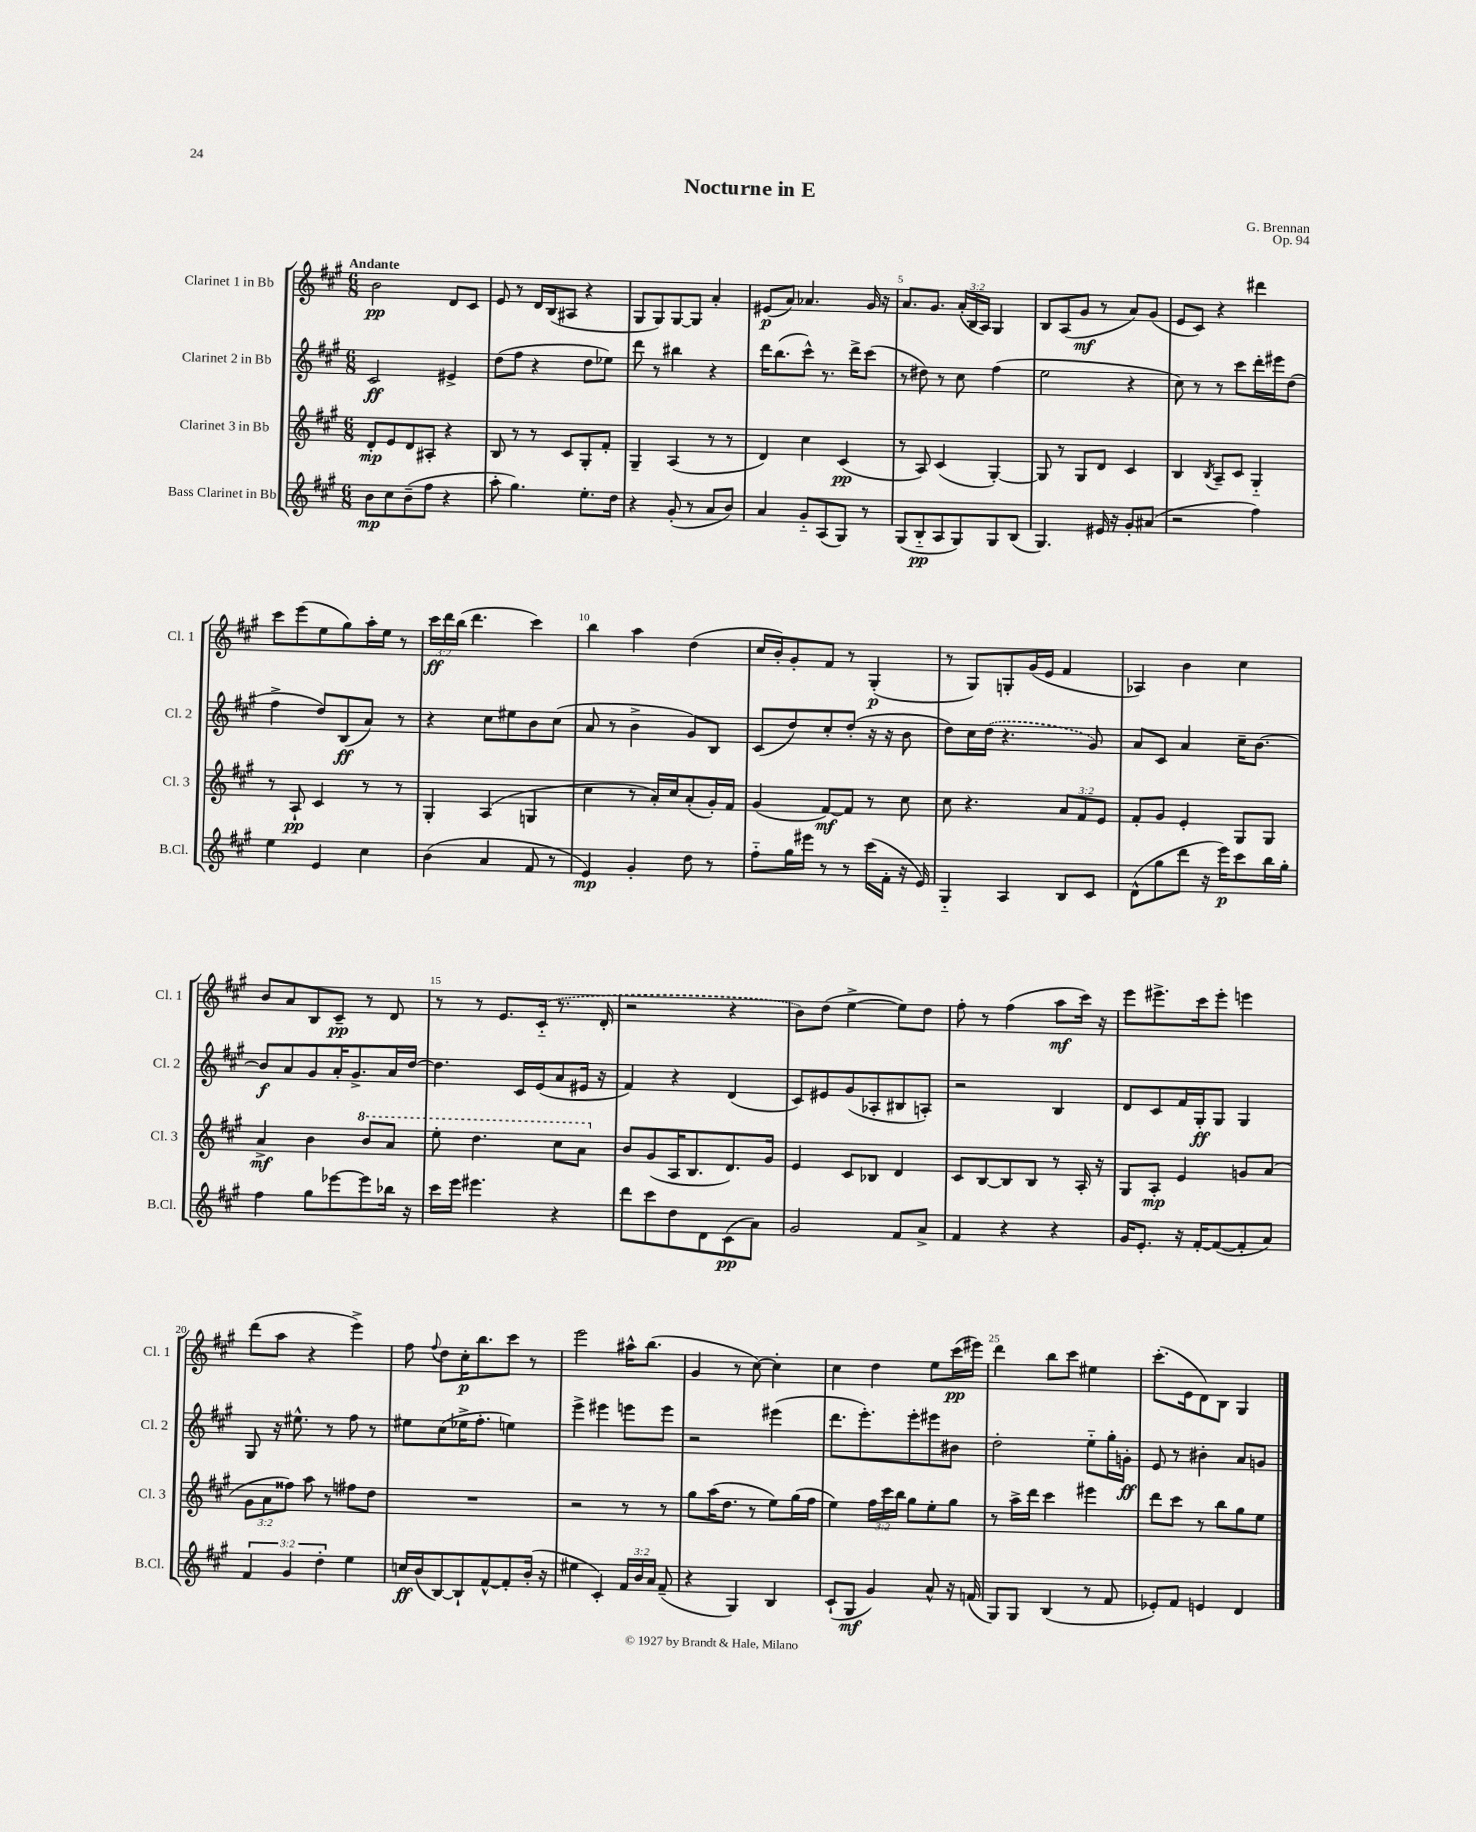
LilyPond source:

\header { title = "Nocturne in E" composer = "G. Brennan" opus = "Op. 94" }
<<
\new StaffGroup <<
\new Staff = "s0" \with { instrumentName = "Clarinet 1 in Bb" shortInstrumentName = "Cl. 1" } {
    \clef treble \key a \major \numericTimeSignature \time 6/8 \override Staff.TupletNumber.text = #tuplet-number::calc-fraction-text \tempo "Andante"
    \autoBeamOff b'2\pp d'8[ cis'8] |
    e'8 r8 d'16[ b16( ais8] r4 |
    gis8[ gis8) gis8~ gis8] a'4-. |
    eis'8[\p( a'8]) aes'4. gis'16 r16 |
    a'8.[ gis'8.] \tuplet 3/2 { a'16[-.( b16 a16]) } gis4 |
    b8[ a8( gis'8]\mf r8 a'8[) gis'8]( |
    e'8[ cis'8]) r4 dis'''4 |
    cis'''8[ e'''8( e''8 gis''8) a''16-. e''16] r8 |
    \tuplet 3/2 { cis'''16[\ff d'''16 b''16]( } d'''4. cis'''4) |
    b''4 a''4 d''4( |
    cis''16[ b'16-.) gis'8-. fis'8] r8 gis4-.\p( |
    r8 gis8[) g8-. gis'16( e'16] fis'4 |
    aes4) b'4 cis''4 |
    b'8[ a'8 b8 cis'8]--\pp r8 d'8 |
    r8 r8 e'8.[ \once \slurDashed cis'16]-_( r8. d'16-. |
    r2 r4 |
    b'8[) d''8]( e''4~-> e''8[) d''8] |
    fis''8-. r8 fis''4( a''8[\mf cis'''16]) r16 |
    e'''8[ eis'''8.-> cis'''16 eis'''8]-. e'''4 |
    d'''8[( a''8] r4 e'''4->) |
    fis''8 \appoggiatura { fis''8 } d''8[ cis''16-.\p b''8. cis'''8] r8 |
    e'''2 ais''16[-^ b''8.]( |
    gis'4 r8 cis''8~) cis''4-. |
    cis''4 d''4 e''8[ cis'''16\pp( eis'''16]) |
    d'''4 b''8[ cis'''8] eis''4 |
    cis'''8.[-.( e'16 d'8) b8] gis4 \bar "|." |
}
\new Staff = "s1" \with { instrumentName = "Clarinet 2 in Bb" shortInstrumentName = "Cl. 2" } {
    \clef treble \key a \major \numericTimeSignature \time 6/8
    \autoBeamOff cis'2\ff eis'4-> |
    d''8[( fis''8] r4 d''8[ ees''8]) |
    d'''8 r8 bis''4 r4 |
    d'''16[ b''8.( cis'''8]-^) r8. d'''16[-> cis'''8]( |
    r8 dis''8) r8 cis''8 fis''4( |
    e''2 r4 |
    cis''8) r8 r8 cis'''8[ d'''16-. eis'''16 d''8]( |
    fis''4-> d''8[) b8\ff( a'8]) r8 |
    r4 cis''8[ eis''8 b'8 cis''8]( |
    a'8 r8 b'4-> gis'8[) b8] |
    cis'8[( d''8) cis''8-. d''8]-.( r16 r16 b'8 |
    d''8[) cis''16 \once \slurDashed d''16]( r4. gis'8) |
    a'8[ cis'8] a'4 cis''16[-- b'8.]~ |
    b'8[\f a'8 gis'8 a'16-. gis'8.-> a'16 d''16]~ |
    d''4. cis'16[ e'16( a'8 eis'16] r16 |
    fis'4) r4 d'4( |
    cis'8[) eis'8 gis'8( aes8-. bis8 a8]-.) |
    r2 b4 |
    d'8[ cis'8 fis'16 gis16-.\ff gis8] gis4 |
    gis8 r16 eis''8.-^ r8 fis''8 r8 |
    eis''8[ cis''8( ees''16-> fis''8.]-. e''4) |
    e'''4-> eis'''4 e'''8[ e'''8] |
    r2 eis'''4( |
    d'''8.[ e'''8.-.) e'''8-. eis'''8 bis'8] |
    d''2-. e''8[-_ gis''16-. g'16]-.\ff |
    e'8 r8 bis'4-. a'8[ g'8] \bar "|." |
}
\new Staff = "s2" \with { instrumentName = "Clarinet 3 in Bb" shortInstrumentName = "Cl. 3" } {
    \clef treble \key a \major \numericTimeSignature \time 6/8 \override Staff.TupletNumber.text = #tuplet-number::calc-fraction-text
    \autoBeamOff d'8[-.\mp e'8 d'8 ais8]-. r4 |
    b8 r8 r8 cis'8[ gis8-. fis'8]-. |
    gis4-- a4( r8 r8 |
    d'4) cis''4 cis'4\pp( |
    r8 a8) cis'4( gis4~-.) |
    gis8 r8 gis8[ d'8] cis'4 |
    b4 \acciaccatura { b8 } a8[-- cis'8] gis4-_ |
    r8 a8-!\pp cis'4 r8 r8 |
    gis4-. a4( g4 |
    cis''4 r8 a'16[-.) cis''16 a'8-.( gis'16-.) fis'16] |
    gis'4( fis'8[~\mf) fis'8] r8 cis''8 |
    cis''8 r4. \tuplet 3/2 { a'8[ fis'8 e'8] } |
    fis'8[-. gis'8] e'4-. gis8[ gis8] |
    a'4->\mf b'4 \ottava #1 b''8[ a''8] |
    e'''8-. d'''4. cis'''8[ a''8] \ottava #0 |
    b'8[ gis'8( a16 b8. d'8.) gis'16] |
    e'4 cis'8[ bes8] d'4 |
    cis'8[ b8~ b8 b8] r8 a16-. r16 |
    gis8[ a8]-.\mp e'4 g'8[ a'8]( |
    \tuplet 3/2 { gis'8[ a'8 fisis''8]) } a''8 r8 fis''8[ d''8] |
    R2. |
    r2 r8 r8 |
    gis''8[ a''16( d''8.] r8 e''8[) gis''16( fis''16] |
    e''4) \tuplet 3/2 { fis''16[ cis'''16 b''16] } gis''8[ e''8-. gis''8] |
    r8 a''16[-> d'''16] cis'''4 eis'''4 |
    d'''8[ cis'''8] r8 b''8[ gis''8 e''8] \bar "|." |
}
\new Staff = "s3" \with { instrumentName = "Bass Clarinet in Bb" shortInstrumentName = "B.Cl." } {
    \clef treble \key a \major \numericTimeSignature \time 6/8 \override Staff.TupletNumber.text = #tuplet-number::calc-fraction-text
    \autoBeamOff b'8[\mp cis''8 b'8--( fis''8] r4 |
    a''8-. gis''4.) e''8.[-. d''16] |
    r4 gis'8-.( r8 a'8[ b'8]) |
    a'4 gis'8[-_ a8( gis8]) r8 |
    gis8[( b8-_\pp a8 gis8) gis8 b8]( |
    gis4.) eis'16 r16 gis'8[-. ais'8]( |
    r2 fis''4) |
    e''4 e'4 cis''4 |
    b'4( a'4 fis'8 r8 |
    e'4\mp) gis'4-. d''8 r8 |
    fis''8[-_ gis''16 eis'''16] r8 r8 cis'''16[( fis'16]-. r16 e'16) |
    gis4-_ a4 b8[ cis'8] |
    d'8[-^( gis''8 d'''8] r16 e'''16[\p) cis'''8 b''16 gis''16]-. |
    fis''4 gis''8[ ees'''8~ ees'''8 bes''16] r16 |
    cis'''16[ e'''16] eis'''4. r4 |
    d'''8[ cis'''8 d''8 d'8 cis'8\pp( a'8]) |
    gis'2 fis'8[ a'8]-> |
    fis'4 r4 r4 |
    gis'16[ e'8.]-. r16 fis'16[~-. fis'8~( fis'8-. a'8]) |
    \tuplet 3/2 { fis'4 gis'4 d''4-. } e''4 |
    c''16[\ff b'16( b8~) b8-! fis'8~-^ fis'8-. b'16]-.( r16 |
    eis''4 cis'4-.) \tuplet 3/2 { fis'16[ b'16 a'16] } fis'8--( |
    r4 gis4) b4 |
    cis'8[-!( gis8]\mf gis'4) a'8-^ r16 f'16( |
    gis8[) gis8] b4( r8 fis'8 |
    ees'8[-.) fis'8] e'4 d'4 \bar "|." |
}
>>
>>
\layout { \context { \Score \override BarNumber.break-visibility = ##(#f #t #t) barNumberVisibility = #(every-nth-bar-number-visible 5) } }
